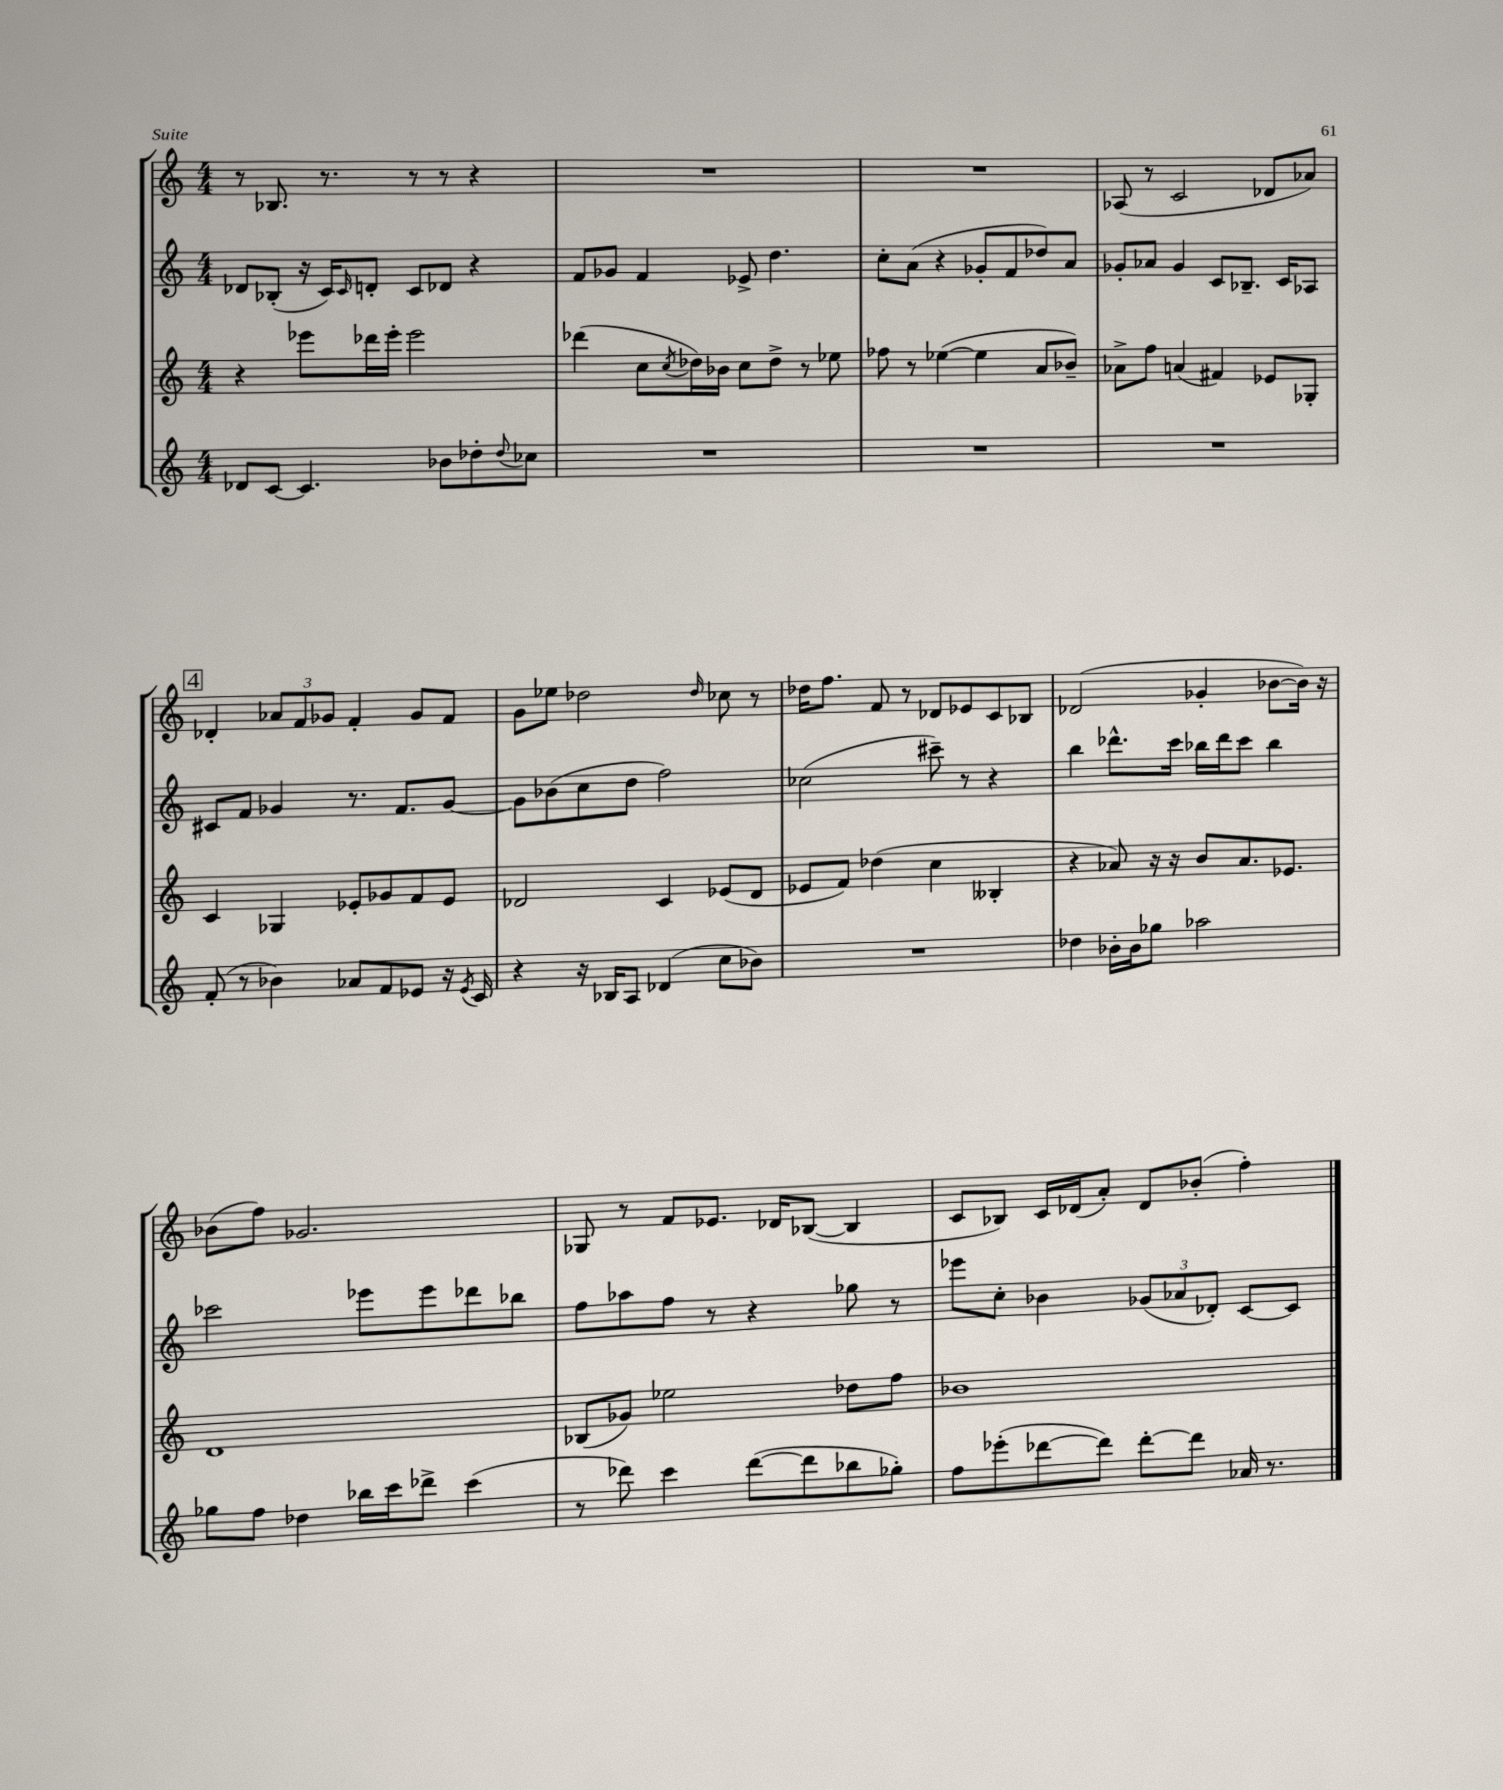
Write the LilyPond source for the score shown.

<<
\new StaffGroup <<
\new Staff = "s0" {
    \clef treble \key c \major \numericTimeSignature \time 4/4
    r8 bes8. r8. r8 r8 r4 |
    R1 |
    R1 |
    aes8( r8 c'2 des'8 aes'8) |
    \mark \markup { \box "4" } des'4-. \tuplet 3/2 { aes'8 f'8 ges'8 } f'4-. ges'8 f'8 |
    g'8 ees''8 des''2 \grace { des''16 } ces''8 r8 |
    des''16 f''8. f'8 r8 des'8 ees'8 c'8 bes8 |
    des'2( ges'4-. bes'8~ bes'16) r16 |
    bes'8( f''8) ges'2. |
    ges8 r8 f'8 ees'8. des'16 bes8~( bes4 |
    c'8 bes8) c'16 des'16( a'8-.) des'8 bes'8-.( f''4-.) \bar "|." |
}
\new Staff = "s1" {
    \clef treble \key c \major \numericTimeSignature \time 4/4
    des'8 bes8-.( r16 c'16) \grace { c'16 } d'8-. c'8 des'8 r4 |
    f'8 ges'8 f'4 ees'8-> d''4. |
    c''8-. a'8( r4 ges'8-. f'8 des''8) a'8 |
    ges'8-. aes'8 ges'4 c'8 bes8.-- c'16 aes8 |
    \mark \markup { \box "4" } cis'8 f'8 ges'4 r8. f'8. ges'8~ |
    ges'8 bes'8( c''8 d''8 f''2) |
    ces''2( cis'''8--) r8 r4 |
    b''4 des'''8.-^ c'''16 bes''16 des'''16 c'''8 bes''4 |
    ces'''2 ees'''8 ees'''8 des'''8 bes''8 |
    f''8 aes''8 f''8 r8 r4 ges''8 r8 |
    ees'''8 c''8-. bes'4 \tuplet 3/2 { ges'8( aes'8 des'8-.) } c'8~ c'8 \bar "|." |
}
\new Staff = "s2" {
    \clef treble \key c \major \numericTimeSignature \time 4/4
    r4 ees'''8 des'''16 ees'''16-. ees'''2 |
    des'''4( c''8 \acciaccatura { c''8 } des''16) bes'16 c''8 des''8-> r8 ees''8 |
    fes''8 r8 ees''4~( ees''4 a'8 bes'8--) |
    aes'8-> f''8 a'4( fis'4) ees'8 ges8-. |
    \mark \markup { \box "4" } c'4 ges4 ees'8-. ges'8 f'8 ees'8 |
    des'2 c'4 ees'8( des'8 |
    ees'8 f'8) des''4( c''4 beses4-. |
    r4 aes'8) r16 r16 b'8 aes'8. ees'8. |
    d'1 |
    bes8( ges'8) ees''2 des''8 f''8 |
    bes'1 \bar "|." |
}
\new Staff = "s3" {
    \clef treble \key c \major \numericTimeSignature \time 4/4
    des'8 c'8~ c'4. bes'8 des''8-. \appoggiatura { des''8 } ces''8 |
    R1 |
    R1 |
    R1 |
    \mark \markup { \box "4" } f'8-.( r8 bes'4) aes'8 f'8 ees'8 r16 \acciaccatura { ees'8 } c'16 |
    r4 r16 bes16 a8 des'4( c''8 bes'8) |
    R1 |
    des''4 bes'16-. bes'16 ges''8 aes''2 |
    ges''8 f''8 des''4 bes''16 c'''16 des'''8-> c'''4( |
    r8 des'''8) c'''4 des'''8~( des'''8 bes''8 ges''8-.) |
    f''8 ees'''8-.( des'''8~ des'''8) des'''8~-. des'''8 aes'16 r8. \bar "|." |
}
>>
>>
\layout { \context { \Score \remove "Bar_number_engraver" } }
